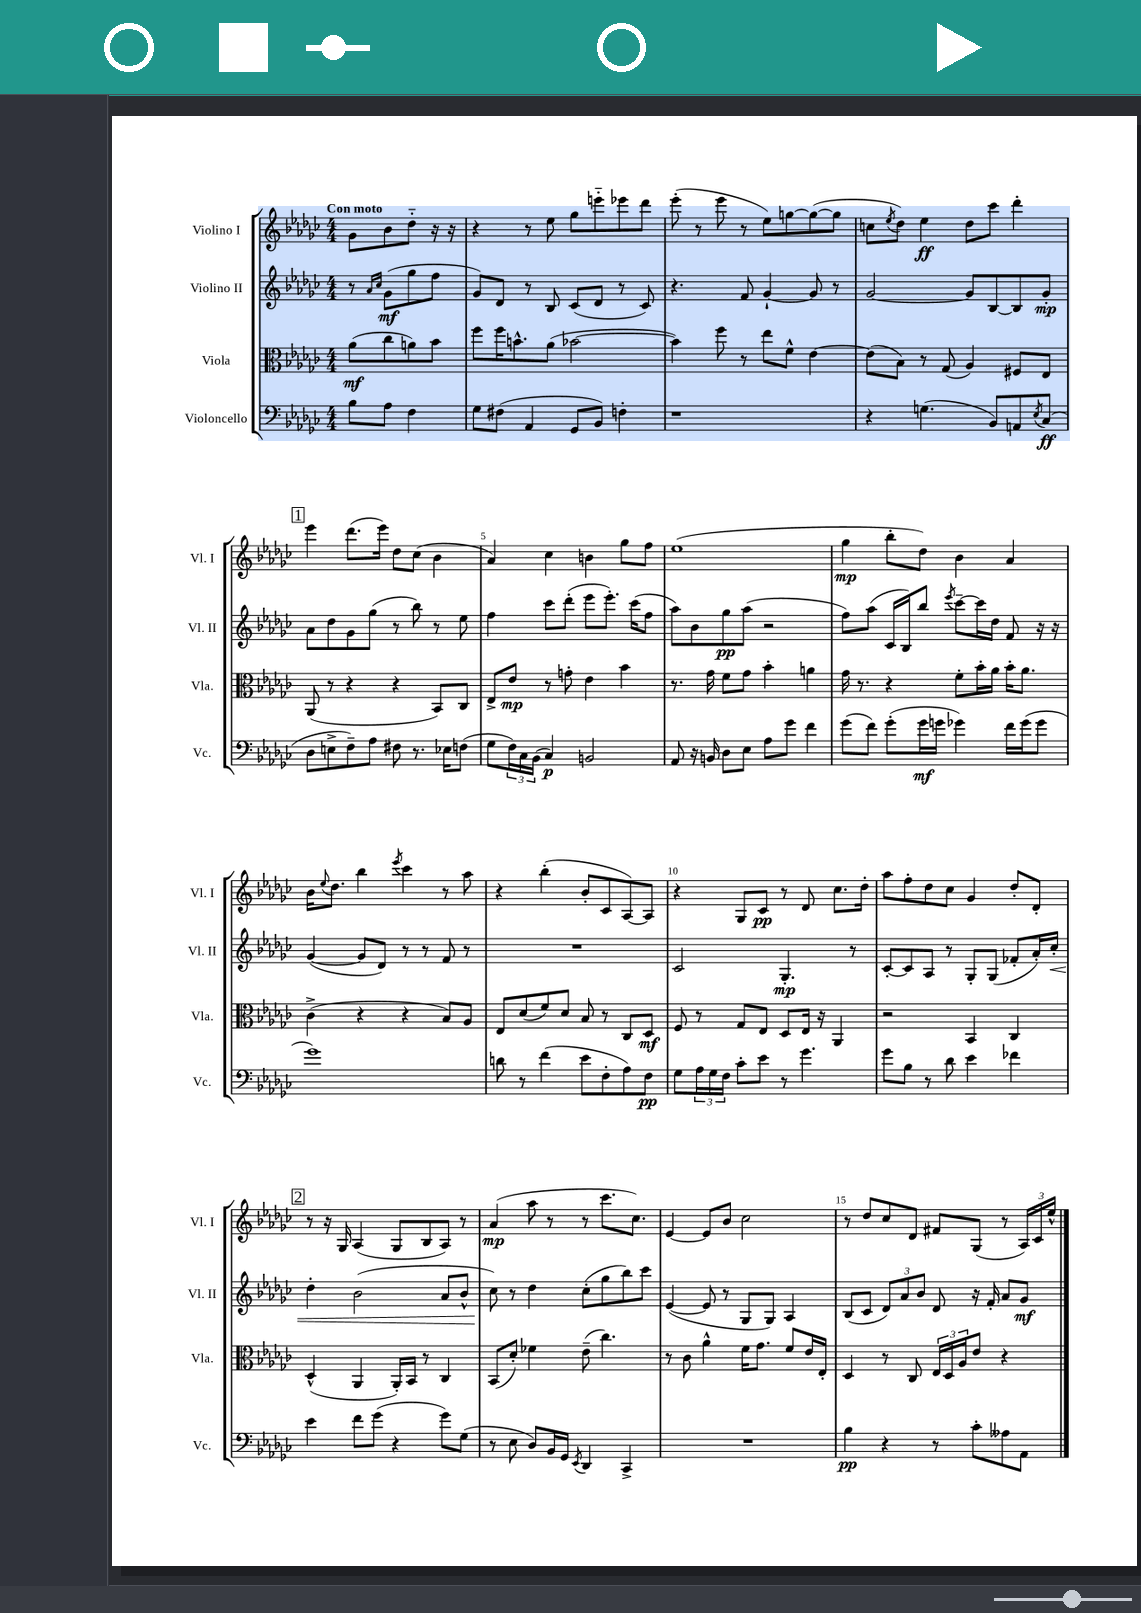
<<
\new StaffGroup <<
\new Staff = "s0" \with { instrumentName = "Violino I" shortInstrumentName = "Vl. I" } {
    \clef treble \key ges \major \numericTimeSignature \time 4/4 \partial 2 \tempo "Con moto"
    ges'8 bes'8 des''8-_ r16 r16 |
    r4 r8 ees''8 ges''8 e'''8-_ ees'''8 des'''8 |
    ees'''8-.( r8 ees'''8 r8 ees''8) g''8~ g''8~( g''8 |
    c''8 \acciaccatura { ees''8 } des''8) ees''4\ff des''8 ces'''8 des'''4-. |
    \mark \markup { \box "1" } ees'''4 des'''8.( ees'''16) des''8 ces''8( bes'4 |
    aes'4) ces''4 b'4 ges''8 f''8 |
    ees''1( |
    ges''4\mp bes''8-. des''8) bes'4 aes'4 |
    bes'16 \appoggiatura { ees''8 } des''8. bes''4 \acciaccatura { ees'''8 } ces'''4 r8 aes''8 |
    r4 bes''4-.( bes'8-. ces'8 aes8~) aes8 |
    r4 ges8 ces'8\pp r8 des'8 ces''8. des''16-. |
    aes''8 f''8-. des''8 ces''8 ges'4 des''8-. des'8-. |
    \mark \markup { \box "2" } r8 r16 ges16 aes4( ges8 bes8 aes8) r8 |
    aes'4\mp( aes''8 r8 r8 ces'''8. ces''8.) |
    ees'4~ ees'8 bes'8 ces''2 |
    r8 des''8 ces''8 des'8 fis'8 ges8( r8 \tuplet 3/2 { aes16) ces'16 ees''16-^ } \bar "|." |
}
\new Staff = "s1" \with { instrumentName = "Violino II" shortInstrumentName = "Vl. II" } {
    \clef treble \key ges \major \numericTimeSignature \time 4/4 \partial 2
    r8 \grace { aes'16 ces''16 } ges'8\mf( ges''8 f''8 |
    ges'8) des'8 r8 bes8 ces'8( des'8 r8 ces'8) |
    r4. f'8 ges'4~-! ges'8 r8 |
    ges'2~ ges'8 bes8~ bes8 ges'8-.\mp |
    \mark \markup { \box "1" } aes'8 des''8 ges'8 ges''8( r8 bes''8) r8 ees''8 |
    f''4 ces'''8 des'''8-.( ees'''8 ees'''8.-.) ces'''16( f''8 |
    aes''8) bes'8 ges''8\pp aes''8( r2 |
    f''8) aes''8( ces'16 bes16) bes''8 \acciaccatura { ees'''8 } ces'''8~-- ces'''16 des''16 f'8 r16 r16 |
    ges'4~( ges'8 des'8) r8 r8 f'8 r8 |
    R1 |
    ces'2 ges4.-.\mp r8 |
    ces'8~-. ces'8 aes8 r8 ges8-. ges8( fes'8-. aes'16-.) ces''16-.\< |
    \mark \markup { \box "2" } des''4-. bes'2( aes'8 bes'8-^ |
    ces''8\!) r8 des''4 ces''8-.( ges''8 bes''8) ces'''8 |
    ees'4~( ees'8 r8 ges8 ges8) aes4 |
    bes8( ces'8 \tuplet 3/2 { des'8) aes'8 bes'8 } des'8 r16 f'16-. aes'8 ges'8\mf \bar "|." |
}
\new Staff = "s2" \with { instrumentName = "Viola" shortInstrumentName = "Vla." } {
    \clef alto \key ges \major \numericTimeSignature \time 4/4 \partial 2
    aes'8\mf( ces''8 a'8) bes'8 |
    f''8 f''16 b'8.-^ aes'8( bes'2~ |
    bes'4) f''8 r8 ees''8 f'8-^ ees'4~ |
    ees'8( bes8) r8 ges8( aes4) fis8 ees8 |
    \mark \markup { \box "1" } aes,8( r8 r4 r4 bes,8) ces8 |
    ees8-> ees'8\mp r8 g'8-. ees'4 bes'4 |
    r8. ges'16 f'8 ges'8 bes'4-. a'4 |
    ges'16 r8. r4 f'8-. bes'16-. aes'16 bes'16-. aes'8. |
    ces'4->( r4 r4 bes8) aes8 |
    ees8 des'8( f'8) des'8 bes8 r8 ces8 des8\mf |
    f8 r8 ges8 ees8 des8 ees16 r16 aes,4 |
    r2 bes,4 ces4 |
    \mark \markup { \box "2" } des4-^( aes,4 aes,16-.) bes,16 r8 ces4 |
    bes,8( des'8-.) fes'4 ees'8--( ces''4.) |
    r8 ces'8 aes'4-^ f'16 ges'8. f'8 ees'16 ees16-. |
    des4 r8 ces8 \tuplet 3/2 { ees16 des16 aes16 } ees'8 r4 \bar "|." |
}
\new Staff = "s3" \with { instrumentName = "Violoncello" shortInstrumentName = "Vc." } {
    \clef bass \key ges \major \numericTimeSignature \time 4/4 \partial 2
    bes8 aes8 f4 |
    ges8 fis8( aes,4 ges,8 bes,8) f4-. |
    r1 |
    r4 g4.( bes,8) a,8 \acciaccatura { ees8 } ces8\ff( |
    \mark \markup { \box "1" } des8 e8-> f8--) aes8 fis8 r8. ees16 f8( |
    ges8 \tuplet 3/2 { f16) ces16 bes,16( } ces4\p) b,2 |
    aes,8 r16 b,16 des8 ees8 aes8 ges'8 f'4 |
    ges'8( f'8) ges'8-.( ges'16\mf g'16 ges'4) f'16 ges'16( ges'8 |
    ges'1) |
    d'8 r8 f'4( ees'8 f8-. aes8) f8\pp |
    ges8 \tuplet 3/2 { aes16 ges16 f16 } ces'8-. ees'8 r8 ges'4. |
    ges'8 bes8 r8 des'8 ees'4 fes'4 |
    \mark \markup { \box "2" } ees'4 f'8 ges'8( r4 ges'8) ges8( |
    r8 ees8 des8) bes,16 ges,16 \acciaccatura { ees,8 } des,4 ces,4-> |
    R1 |
    bes4\pp r4 r8 ces'8-. aeses8 aes,8 \bar "|." |
}
>>
>>
\layout { \context { \Score \override BarNumber.break-visibility = ##(#f #t #t) barNumberVisibility = #(every-nth-bar-number-visible 5) } }
